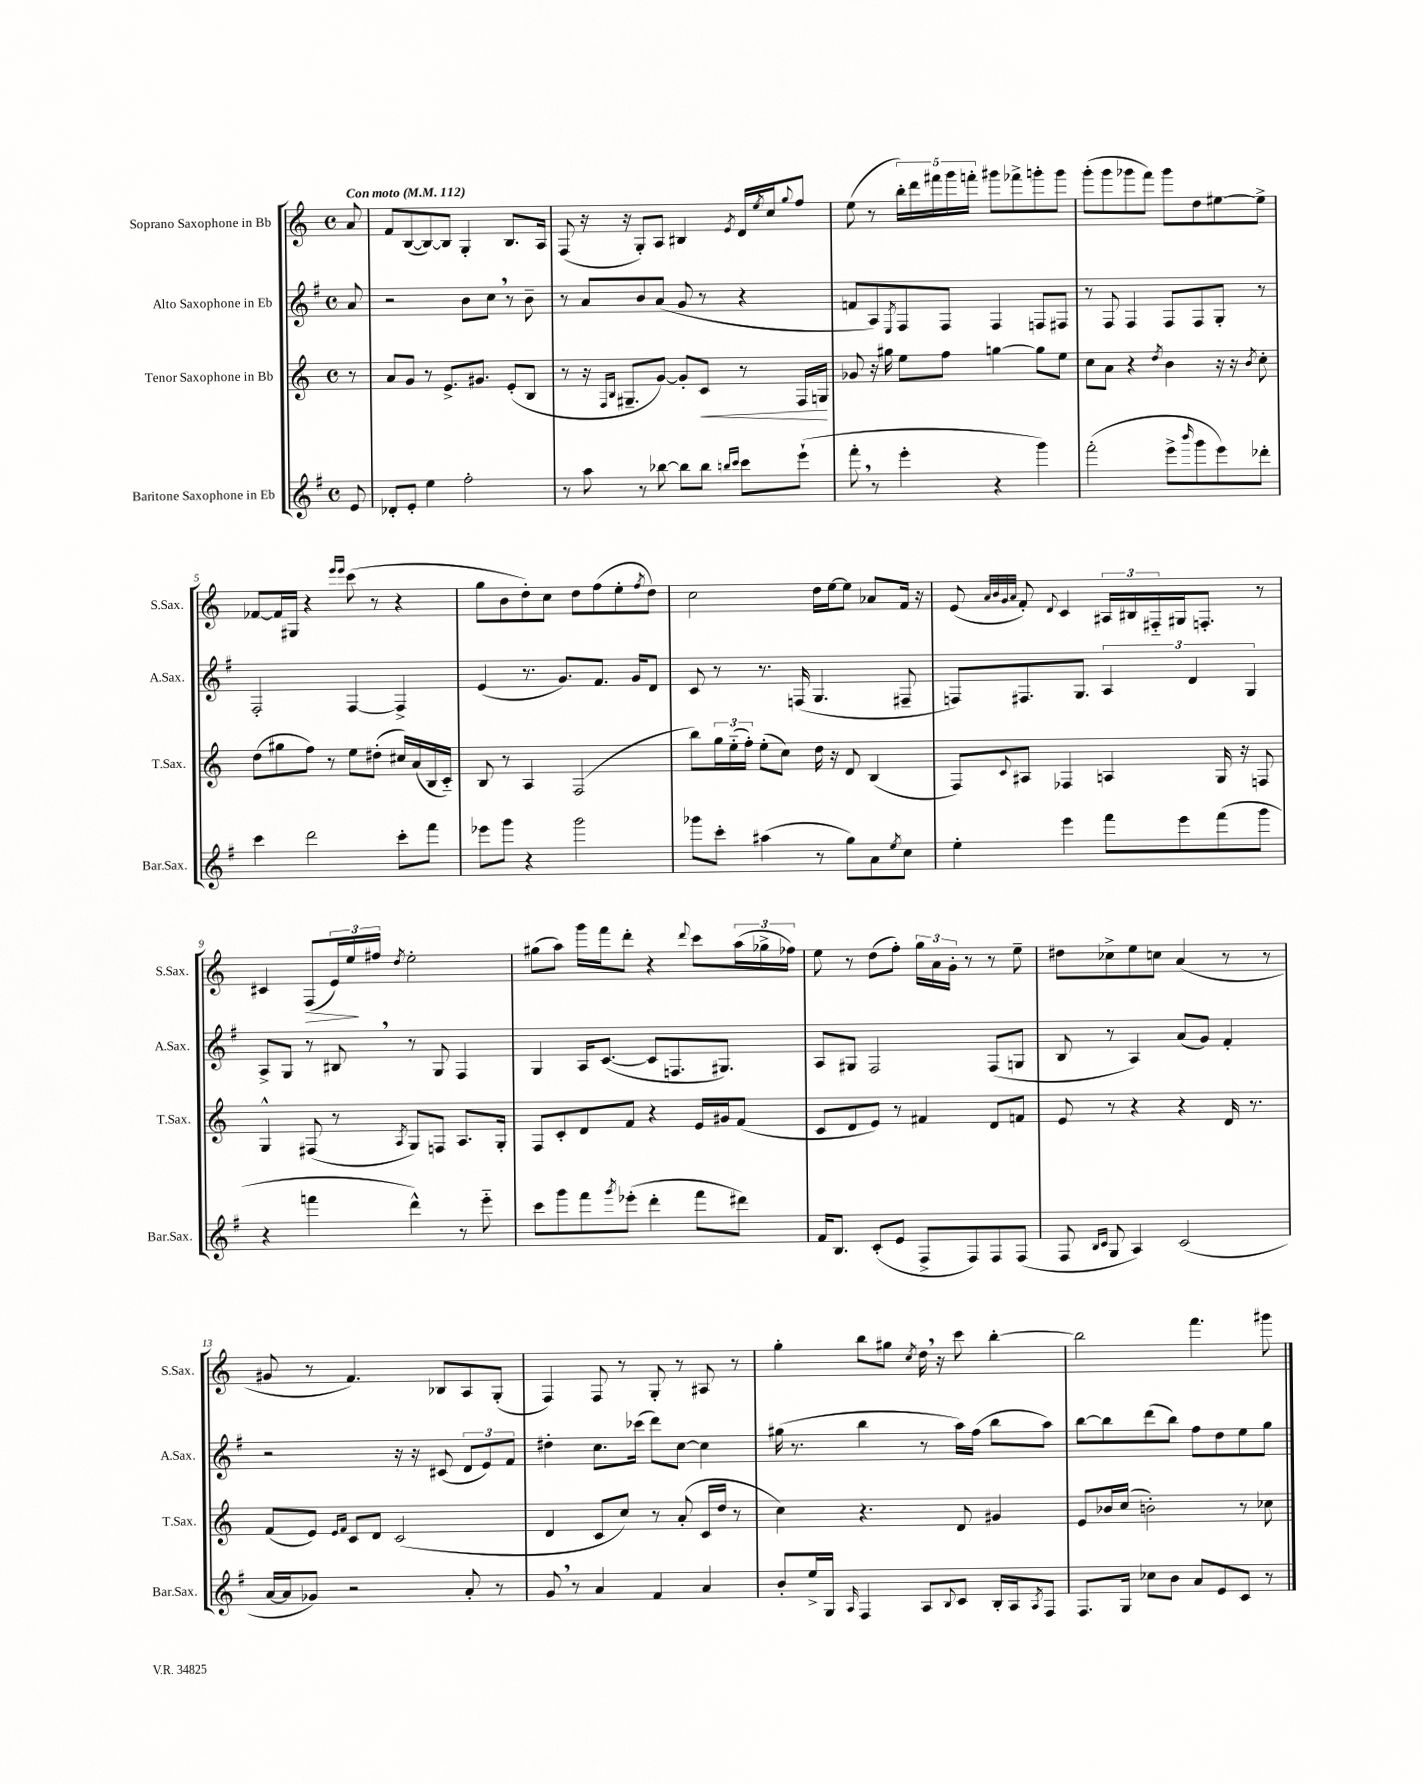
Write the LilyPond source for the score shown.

<<
\new StaffGroup <<
\new Staff = "s0" \with { instrumentName = "Soprano Saxophone in Bb" shortInstrumentName = "S.Sax." } {
    \clef treble \key c \major \defaultTimeSignature \time 4/4 \partial 8 \tempo "Con moto" 4 = 112
    a'8 |
    f'8 b8~( b8~) b8 g4-. b8. a16 |
    f8( r16 r16 g8-.) a8 bis4 \acciaccatura { e'8 } d'16 \acciaccatura { e''8 } c''16 \appoggiatura { g''8 } f''8 |
    e''8( r8 \tuplet 5/4 { b''16-.) d'''16 fis'''16 g'''16 f'''16-. } gis'''8 fes'''8-> g'''8-. g'''8 |
    g'''8-.( g'''8 ges'''8 f'''8) ges'''8 d''8 eis''8~ eis''8-> |
    fes'8~ fes'16 gis16 r4 \grace { e'''16 e'''16 } c'''8( r8 r4 |
    g''8 b'8 d''8-.) c''8 d''8 f''8( e''8-. \acciaccatura { f''8 } d''8) |
    c''2 d''16 e''16~ e''8 aes'8 f'16 r16 |
    e'8( \grace { a'32 b'32 g'32 a'32 } f'8-.) \appoggiatura { d'8 } c'4 \tuplet 3/2 { ais16 bis16 fis16-_ } gis16 f8.-. r8 |
    cis'4 f8\>( \tuplet 3/2 { e'16) e''16\! fis''16 } \acciaccatura { d''8 } e''2-. |
    gis''8( a''8) g'''16 f'''16 d'''8-. r4 \appoggiatura { d'''8 } c'''8 \tuplet 3/2 { a''16( ges''16-> fes''16) } |
    e''8 r8 d''8( f''8-.) \tuplet 3/2 { g''16 a'16 g'16-. } r8 r8 e''8-- |
    dis''8 ces''8-> e''8 c''8 a'4( r8 r8 |
    gis'8 r8 f'4.) bes8 a8 g8-.( |
    f4) f8 r8 g8-. r8 ais8 r8 |
    g''4-. b''8 gis''8 \acciaccatura { c''8 } d''16 \breathe r16 c'''8 b''4~-. |
    b''2 f'''4. gis'''8 \bar "|." |
}
\new Staff = "s1" \with { instrumentName = "Alto Saxophone in Eb" shortInstrumentName = "A.Sax." } {
    \clef treble \key g \major \defaultTimeSignature \time 4/4 \partial 8
    a'8 |
    r2 b'8 c''8 \breathe r8 b'8-- |
    r8 a'8 b'8 a'8( g'8 r8 r4 |
    f'8 a8) \acciaccatura { e8 } fis8 fis8 fis4 f8 fis8 |
    r8 fis8 fis4 fis8 fis8 g8-. r8 |
    fis2-. fis4~ fis4-> |
    e'4( r8. g'8.) fis'8. g'16 d'8 |
    c'8 r8 r8. f16( g4. fis8-- |
    f8) fis8. g8. \tuplet 3/2 { a4 d'4 g4 } |
    a8-> g8 r8 bis8 \breathe r8 g8 fis4 |
    g4 a16 c'8.~( c'8 f8. gis8.) |
    a8 gis8 fis2 fis8( g8 |
    b8 r8 a4) a'8( g'8) fis'4-. |
    r2 r16 r16 cis'8( \tuplet 3/2 { d'8 e'8) fis'8 } |
    dis''4-. c''8. ces'''16( d'''8) c''8~ c''4 |
    gis''16( r8. b''4 r8 a''16) fis''16( b''8 a''8) |
    b''8~ b''8 d'''8( b''8) fis''8 d''8 e''8 g''8 \bar "|." |
}
\new Staff = "s2" \with { instrumentName = "Tenor Saxophone in Bb" shortInstrumentName = "T.Sax." } {
    \clef treble \key c \major \defaultTimeSignature \time 4/4 \partial 8
    r8 |
    a'8 g'8 r8 e'8.-> gis'8. e'8-.( b8 |
    r8 r16 \grace { f16 b16 } gis8.-- g'8~) g'8-. c'8\< r8 f16 g16\! |
    ges'8 r16 gis''16 e''8 f''8 g''4~ g''8 e''8 |
    c''8 a'8 r4 \acciaccatura { d''8 } b'4 r16 r16 \acciaccatura { b'8 } c''8-. |
    d''8( gis''8 f''8) r8 e''8 dis''8-.( cis''16) a'16( b16 c'16-_) |
    b8 r8 a4 f2( |
    b''8) \tuplet 3/2 { g''16 e''16-_( f''16-.) } e''8-.( c''8) d''16 r16 d'8 b4( |
    f8) \appoggiatura { c'8 } ais8 fes4 a4 g16 r16 f8 |
    g4-^ fis8( r8 \acciaccatura { a8 } g8) f8 a8. g16-. |
    f8 c'8-. d'8 f'8 r4 e'16 gis'16 f'8( |
    c'8 d'8 e'8) r8 fis'4 d'8 f'8 |
    e'8 r8 r4 r4 d'16 r8. |
    f'8( e'8) \grace { e'16 f'16 } c'8 d'8 c'2( |
    d'4 c'8 c''8) r8 a'8-.( c'16 d''16 r8 |
    c''4) r4. d'8 gis'4 |
    e'8 bes'16 c''16( b'2-.) r8 ces''8 \bar "|." |
}
\new Staff = "s3" \with { instrumentName = "Baritone Saxophone in Eb" shortInstrumentName = "Bar.Sax." } {
    \clef treble \key g \major \defaultTimeSignature \time 4/4 \partial 8
    e'8 |
    des'8-. e'8-. e''4 fis''2-. |
    r8 a''8 r8 bes''8~ bes''8 bes''8 \grace { b''16 c'''16 } c'''8 e'''8-!( |
    fis'''8-. \breathe r8 e'''4-. r4 g'''4) |
    fis'''2-.( e'''8-> \grace { b'''16 } g'''8 e'''8) des'''8-. |
    c'''4 d'''2 c'''8-. fis'''8 |
    ees'''8 g'''8 r4 g'''2 |
    ges'''8 c'''8-. ais''4( r8 g''8) a'8 \acciaccatura { e''8 } c''8 |
    e''4-. e'''4 fis'''8 e'''8 fis'''8( g'''8 |
    r4 f'''4 d'''4-^) r8 e'''8-_ |
    c'''8 g'''8 fis'''8 \acciaccatura { g'''8 } ees'''8-.( d'''4-. fis'''8 dis'''8) |
    fis'16 b8. c'8-.( e'8 fis8-> fis8) fis8 fis8( |
    fis8 \grace { b16 c'16 } g8 a4) c'2( |
    a'16~ a'16 ges'8) r2 a'8-. r8 |
    g'8 \breathe r8 a'4 fis'4 a'4 |
    b'8-. e''16-> g16 \grace { a16 } fis4 a8 \appoggiatura { b8 } c'8 b16-. a16 \acciaccatura { a8 } fis8 |
    fis8. g16 ces''8 b'8 a'8 e'8 c'8 r8 \bar "|." |
}
>>
>>
